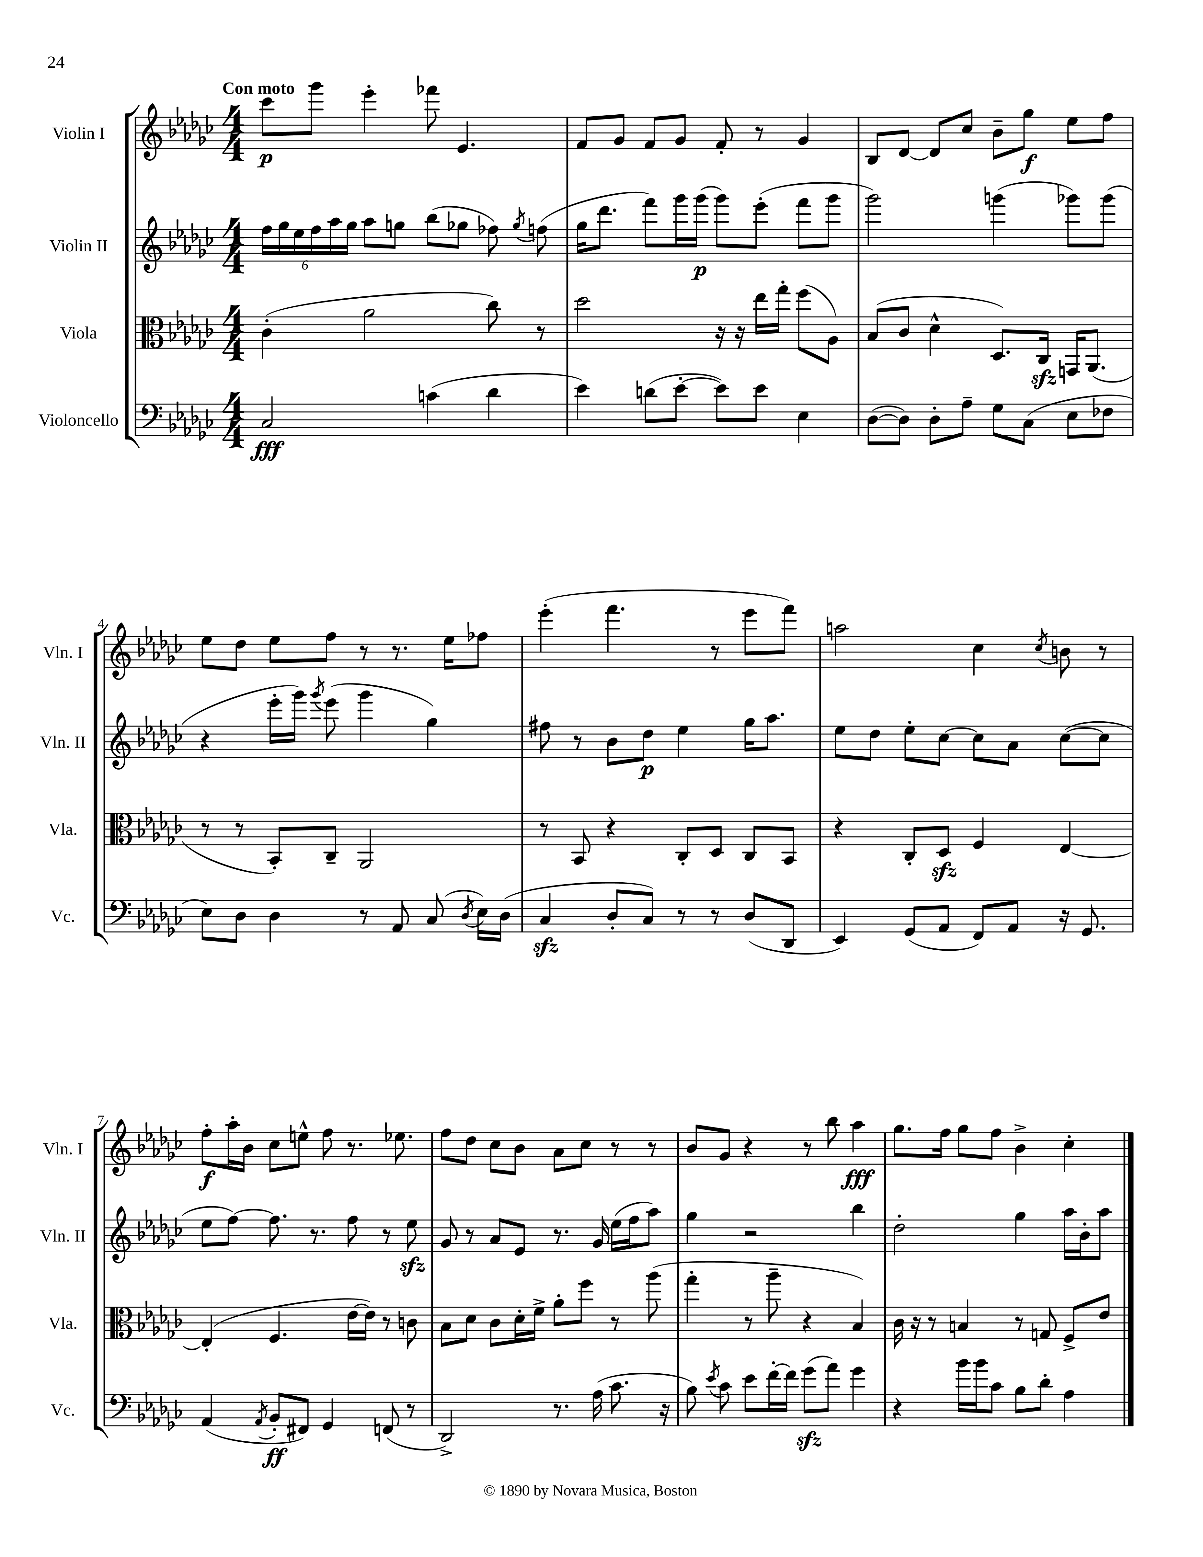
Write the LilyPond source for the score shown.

<<
\new StaffGroup <<
\new Staff = "s0" \with { instrumentName = "Violin I" shortInstrumentName = "Vln. I" } {
    \clef treble \key ges \major \numericTimeSignature \time 4/4 \tempo "Con moto"
    \autoBeamOff ces'''8[\p ges'''8] ees'''4-. fes'''8 ees'4. |
    f'8[ ges'8] f'8[ ges'8] f'8-. r8 ges'4 |
    bes8[ des'8]~ des'8[ ces''8] bes'8[-- ges''8]\f ees''8[ f''8] |
    ees''8[ des''8] ees''8[ f''8] r8 r8. ees''16[ fes''8] |
    ees'''4-.( f'''4. r8 ees'''8[ f'''8]) |
    a''2 ces''4 \acciaccatura { ces''8 } b'8 r8 |
    f''8[-.\f aes''16-. bes'16] ces''8[ e''8]-^ f''8 r8. ees''8. |
    f''8[ des''8] ces''8[ bes'8] aes'8[ ces''8] r8 r8 |
    bes'8[ ges'8] r4 r8 bes''8 aes''4\fff |
    ges''8.[ f''16] ges''8[ f''8] bes'4-> ces''4-. \bar "|." |
}
\new Staff = "s1" \with { instrumentName = "Violin II" shortInstrumentName = "Vln. II" } {
    \clef treble \key ges \major \numericTimeSignature \time 4/4
    \autoBeamOff \tuplet 6/4 { f''16[ ges''16 ees''16 f''16 aes''16 ges''16] } aes''8[ g''8] bes''8[( ges''8] fes''8) \acciaccatura { ges''8 } f''8( |
    ges''16[ des'''8.] f'''8[) ges'''16 ges'''16]\p( ges'''8[) ees'''8]-.( f'''8[ ges'''8] |
    ges'''2) g'''4( ges'''8[) ges'''8]( |
    r4 ees'''16[-. ges'''16]) \acciaccatura { ges'''8 } ees'''8( ges'''4 ges''4) |
    fis''8 r8 bes'8[ des''8]\p ees''4 ges''16[ aes''8.] |
    ees''8[ des''8] ees''8[-. ces''8]~ ces''8[ aes'8] ces''8[~( ces''8] |
    ees''8[ f''8]~) f''8. r8. f''8 r8 ees''8\sfz |
    ges'8 r8 aes'8[ ees'8] r8. ges'16 ees''16[( f''16 aes''8]) |
    ges''4 r2 bes''4 |
    des''2-. ges''4 aes''16[ bes'16-. aes''8] \bar "|." |
}
\new Staff = "s2" \with { instrumentName = "Viola" shortInstrumentName = "Vla." } {
    \clef alto \key ges \major \numericTimeSignature \time 4/4
    \autoBeamOff ces'4-.( aes'2 ces''8) r8 |
    des''2 r16 r16 ees''16[ ges''16]-. f''8[( aes8]) |
    bes8[( ces'8] des'4-^ des8.[) ces16]\sfz g,16[ aes,8.]( |
    r8 r8 bes,8[-.) ces8]-- aes,2 |
    r8 bes,8 r4 ces8[-. des8] ces8[ bes,8] |
    r4 ces8[-. des8]\sfz f4 ees4~ |
    ees4-.( f4. ees'16[~ ees'16]) r8 c'8 |
    bes8[ des'8] ces'8[ des'16-. f'16]-> aes'8[-. f''8] r8 aes''8( |
    ges''4-. r8 aes''8-- r4 bes4) |
    ces'16 r16 r8 b4 r8 g8 f8[-> ees'8] \bar "|." |
}
\new Staff = "s3" \with { instrumentName = "Violoncello" shortInstrumentName = "Vc." } {
    \clef bass \key ges \major \numericTimeSignature \time 4/4
    \autoBeamOff ces2\fff c'4( des'4 |
    ees'4) d'8[( ees'8]~-. ees'8[) ees'8] ees4 |
    des8[~( des8]) des8[-. aes8]-- ges8[ ces8]( ees8[ fes8] |
    ees8[) des8] des4 r8 aes,8 ces8( \acciaccatura { des8 } ees16[) des16]( |
    ces4\sfz des8[-. ces8]) r8 r8 des8[( des,8] |
    ees,4) ges,8[( aes,8] f,8[) aes,8] r16 ges,8. |
    aes,4( \acciaccatura { aes,8 } bes,8[-.\ff fis,8]) ges,4 f,8( r8 |
    des,2->) r8. aes16( ces'8. r16 |
    bes8) \acciaccatura { ees'8 } ces'8 ees'8[ f'16~-. f'16] ges'8[\sfz( aes'8]) ges'4 |
    r4 bes'16[ bes'16 ces'8] bes8[ des'8]-. aes4 \bar "|." |
}
>>
>>
